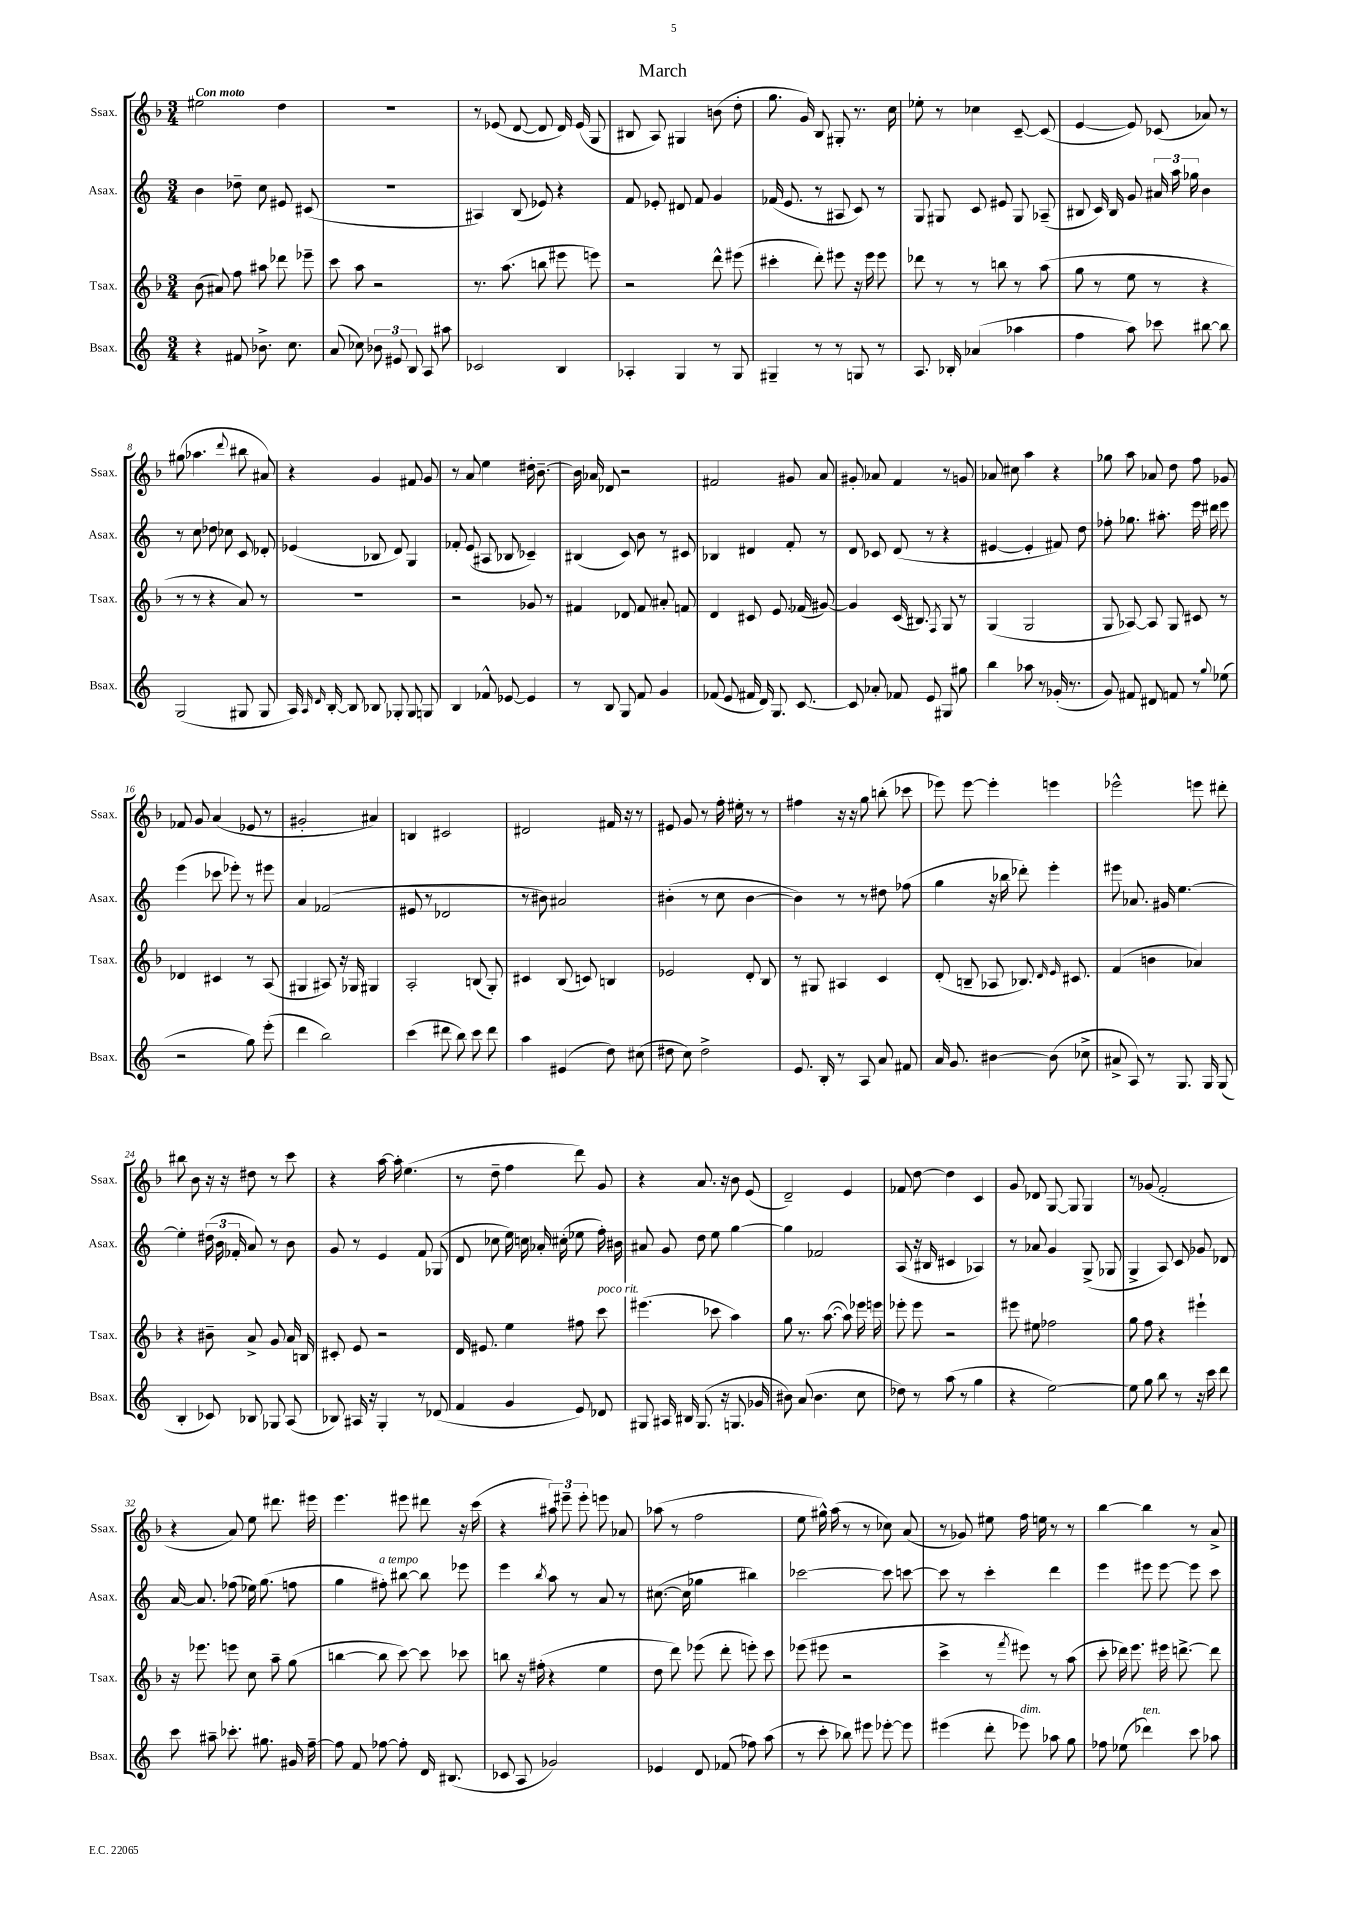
\header { title = "March" }
<<
\new StaffGroup <<
\new Staff = "s0" \with { instrumentName = "Ssax." shortInstrumentName = "Ssax." } {
    \clef treble \key f \major \numericTimeSignature \time 3/4 \tempo "Con moto"
    \autoBeamOff eis''2 d''4 |
    R2. |
    r8 ees'8( d'8~ d'8 d'16) ees'16( g8 |
    bis8 a8) gis4 b'8( d''8-. |
    g''8. g'16) bes8 gis8-. r8. c''16 |
    ees''8-. r8 ces''4 c'8~-- c'8( |
    e'4~ e'8) ces'8( aes'8) r8 |
    gis''8( aes''4. \appoggiatura { d'''8 } bis''8 ais'8) |
    r4 g'4 fis'8 g'8 |
    r8 a'8 e''4 dis''16-. bes'8.~-- |
    bes'16 aes'16 des'8 r2 |
    fis'2 gis'8 a'8 |
    gis'8-. aes'8 f'4 r8 g'8 |
    aes'8 cis''8 a''4 r4 |
    ges''8 a''8 aes'8 d''8 f''8 ges'8 |
    fes'8 g'8 a'4( ees'8 r8 |
    gis'2-. ais'4) |
    b4 cis'2 |
    dis'2 fis'16 r16 r8 |
    eis'8 g'8 r8 f''16-. eis''16-. r8 r8 |
    fis''4 r16 r16 g''8 b''8-.( ces'''8 |
    ees'''8) ees'''8~ ees'''4-. e'''4 |
    ees'''2-^ e'''8 dis'''8-. |
    bis''8 bes'8 r16 r16 dis''8 r8 c'''8 |
    r4 a''16~ a''16-. e''4.( |
    r8 d''8-- f''4 d'''8) g'8 |
    r4 a'8. r16 bes'8 e'8( |
    d'2--) e'4 |
    fes'8 d''8~ d''4 c'4 |
    g'8 des'8 g8~ g8 g4 |
    r8 ges'8( f'2-. |
    r4 a'8) e''8 dis'''8. eis'''16 |
    e'''4. eis'''8 dis'''8 r16 c'''16( |
    r4 \tuplet 3/2 { ais''8) eis'''8-- eis'''8-. } e'''8 aes'8 |
    aes''8( r8 f''2 |
    e''8 gis''16-^) a''16( r8 r8 ces''8) a'8( |
    r8 ges'8) eis''8 f''16 e''16 r8 r8 |
    bes''4~ bes''4 r8 a'8-> \bar "|." |
}
\new Staff = "s1" \with { instrumentName = "Asax." shortInstrumentName = "Asax." } {
    \clef treble \key c \major \numericTimeSignature \time 3/4
    \autoBeamOff b'4 des''8-- c''8 eis'8 cis'8( |
    R2. |
    ais4) b8( ees'8) r4 |
    f'8 ees'8-. dis'8 f'8 g'4 |
    fes'16( e'8. r8 ais8 c'8) r8 |
    g8 gis8 c'8 eis'8 gis8 aes8--( |
    bis8 c'16) bis16 g'8 \tuplet 3/2 { ais'16 a''16 ges''16 } b'4 |
    r8 c''8 des''8 ces''8 c'8 des'8-. |
    ees'4( bes8 d'8) g4 |
    fes'8-. e'8( ais8 bes8 ces'4--) |
    bis4( c'8) b'8 r8 cis'8 |
    bes4 dis'4 f'8-. r8 |
    d'8 ces'8 d'8( r8 r4 |
    eis'4~ eis'4-. fis'8) d''8 |
    fes''8-. ges''8. ais''8.-. e'''16 dis'''16 e'''8 |
    e'''4( ces'''8 ees'''8-.) r8 eis'''8 |
    a'4 fes'2( |
    eis'8 r8 des'2 |
    r8 bis'8) ais'2 |
    bis'4-.( r8 c''8 bis'4~ |
    bis'4) r8 r8 dis''8 fes''8( |
    g''4 r16 bes''16 des'''8-.) e'''4-. |
    eis'''8 aes'8. gis'16 e''4.~ |
    e''4-. \tuplet 3/2 { dis''16( b'16 fes'16-. } a'8) r8 b'8 |
    g'8 r8 e'4 f'8 ges8( |
    d'8 ces''8 e''16) c''16 aes'16-. cis''16-.( ees''8 f''16-.) bis'16 |
    ais'8 g'8 d''8 e''8 g''4~ |
    g''4 fes'2 |
    a8( r16 bis16 cis'4 aes4) |
    r8 aes'8 g'4 g8->( ges8 |
    g4-> a8) c'8 ges'8 des'8 |
    a'16~ a'8. fes''8( ees''16) g''8.( f''8 |
    g''4 fis''8-.^\markup { \italic "a tempo" }) bis''8~ bis''8 ees'''8 |
    e'''4 \acciaccatura { b''8 } a''8 r8 a'8 r8 |
    cis''8.~( cis''16 ges''4 bis''4) |
    ces'''2~ ces'''8 c'''8~ |
    c'''8 r8 c'''4-. d'''4 |
    e'''4 eis'''8 eis'''8~ eis'''8 c'''8 \bar "|." |
}
\new Staff = "s2" \with { instrumentName = "Tsax." shortInstrumentName = "Tsax." } {
    \clef treble \key f \major \numericTimeSignature \time 3/4
    \autoBeamOff bes'8( ais'8) f''8 ais''8 des'''8 ees'''8-- |
    c'''8 a''8 r2 |
    r8. a''8.( b''8 eis'''8 e'''8) |
    r2 d'''8-^ eis'''8( |
    cis'''4-. d'''8-.) eis'''8 r16 eis'''16 eis'''8 |
    des'''8 r8 r8 b''8 r8 a''8( |
    g''8 r8 e''8 r8 r4 |
    r8 r8 r4 a'8) r8 |
    R2. |
    r2 ges'8 r8 |
    fis'4 des'8 fis'8 ais'8-. f'8 |
    d'4 cis'8 e'8. fes'16( gis'8~) |
    gis'4 c'16( bis8.) \acciaccatura { f8 } g8 r8 |
    g4( g2 |
    g8 aes8~) aes8 g8 cis'8 r8 |
    des'4 cis'4 r8 a8( |
    gis4 ais8) r16 ges16 gis4 |
    a2-. b8( g8-.) |
    cis'4 bes8( c'8) b4 |
    ees'2 d'8-. bes8 |
    r8 gis8 ais4 c'4 |
    d'8-.( b8-- aes8 bes8.) \grace { d'16 e'16 } cis'8. |
    f'4( b'4 aes'4) |
    r4 bis'8-- a'8-> g'8 a'16 b16 |
    cis'8-. e'8 r2 |
    d'16 eis'8. e''4 fis''8 c'''8^\markup { \italic "poco rit." } |
    eis'''4.( ces'''8 a''4) |
    g''8 r8. a''8.~( a''8) ees'''16 e'''16 |
    ees'''8-. ees'''8 r2 |
    eis'''8 eis''8 fes''2 |
    g''8 f''8 r4 eis'''4-! |
    r16 ees'''8. e'''8 c''8 a''8-- g''8( |
    b''4~ b''8 c'''8~) c'''8 ces'''8 |
    b''8 r16 fis''16-.( r4 e''4 |
    d''8 d'''8) ees'''8( d'''8-. e'''8-.) c'''8 |
    ees'''8( eis'''8 r2 |
    c'''4-> r8 \acciaccatura { f'''8 } eis'''8) r8 a''8( |
    c'''8-. des'''16) e'''8. eis'''16 d'''8.~-> d'''8 \bar "|." |
}
\new Staff = "s3" \with { instrumentName = "Bsax." shortInstrumentName = "Bsax." } {
    \clef treble \key c \major \numericTimeSignature \time 3/4
    \autoBeamOff r4 fis'8 bes'8.-> c''8. |
    a'8( ces''8) \tuplet 3/2 { bes'8 eis'8 b8 } a8 ais''8 |
    ces'2 b4 |
    aes4-. g4 r8 g8 |
    gis4-- r8 r8 g8 r8 |
    a8. bes16-. aes'4( aes''4 |
    f''4 a''8) ces'''8 bis''8~ bis''8 |
    g2( gis8 gis8 |
    a16) \grace { a16 d'16 } b16~-. b8 bes8 ges8-. ges8 g8 |
    b4 fes'8-^ ees'8~ ees'4 |
    r8 b8 g8 f'8 g'4 |
    fes'8( e'8 fis'16 d'16) g8. c'8.~ |
    c'8 aes'8-. fes'8 e'8 gis8 gis''8 |
    b''4 aes''8 r8 ges'16-.( r8. |
    g'8) fis'8 dis'8 f'8 r8 \appoggiatura { g''8 } ees''8( |
    r2 g''8) e'''8-.( |
    d'''4 b''2) |
    c'''4( dis'''8 b''8) c'''8 dis'''8 |
    a''4 eis'4( d''8) cis''8( |
    dis''8 c''8) dis''2-> |
    e'8. b16-. r8 a8 a'8 fis'8 |
    a'16 g'8. bis'4~ bis'8( ces''8-> |
    ais'8-> a8) r8 g8. g16 g8( |
    b4-. ces'8) bes8 ges8 a8( |
    bes8) ais16 r16 g4-. r8 des'8( |
    f'4 g'4 e'8) des'8 |
    gis8 ais16 bis16 gis8.( r16 g8. ges'16 |
    bis'8) a'8( bis'4. c''8 |
    des''8) r8 a''8( r8 g''4 |
    r4 e''2~) |
    e''8 g''8 b''8 r8 r16 c'''16 d'''8 |
    c'''8 ais''8-- ces'''8.-. gis''8. gis'16 f''16~-- |
    f''8 f'8 fes''8~ fes''8-. d'16 bis8.( |
    ces'8 a8 ges'2) |
    ees'4 d'8 fes'8( fes''8) a''8( |
    r8 c'''8-. bes''8) eis'''8 ees'''8~-. ees'''8 |
    eis'''4( d'''8-. ees'''8^\markup { \italic "dim." }) aes''8 g''8 |
    fes''8 ees''8( des'''4^\markup { \italic "ten." }) c'''8 aes''8 \bar "|." |
}
>>
>>
